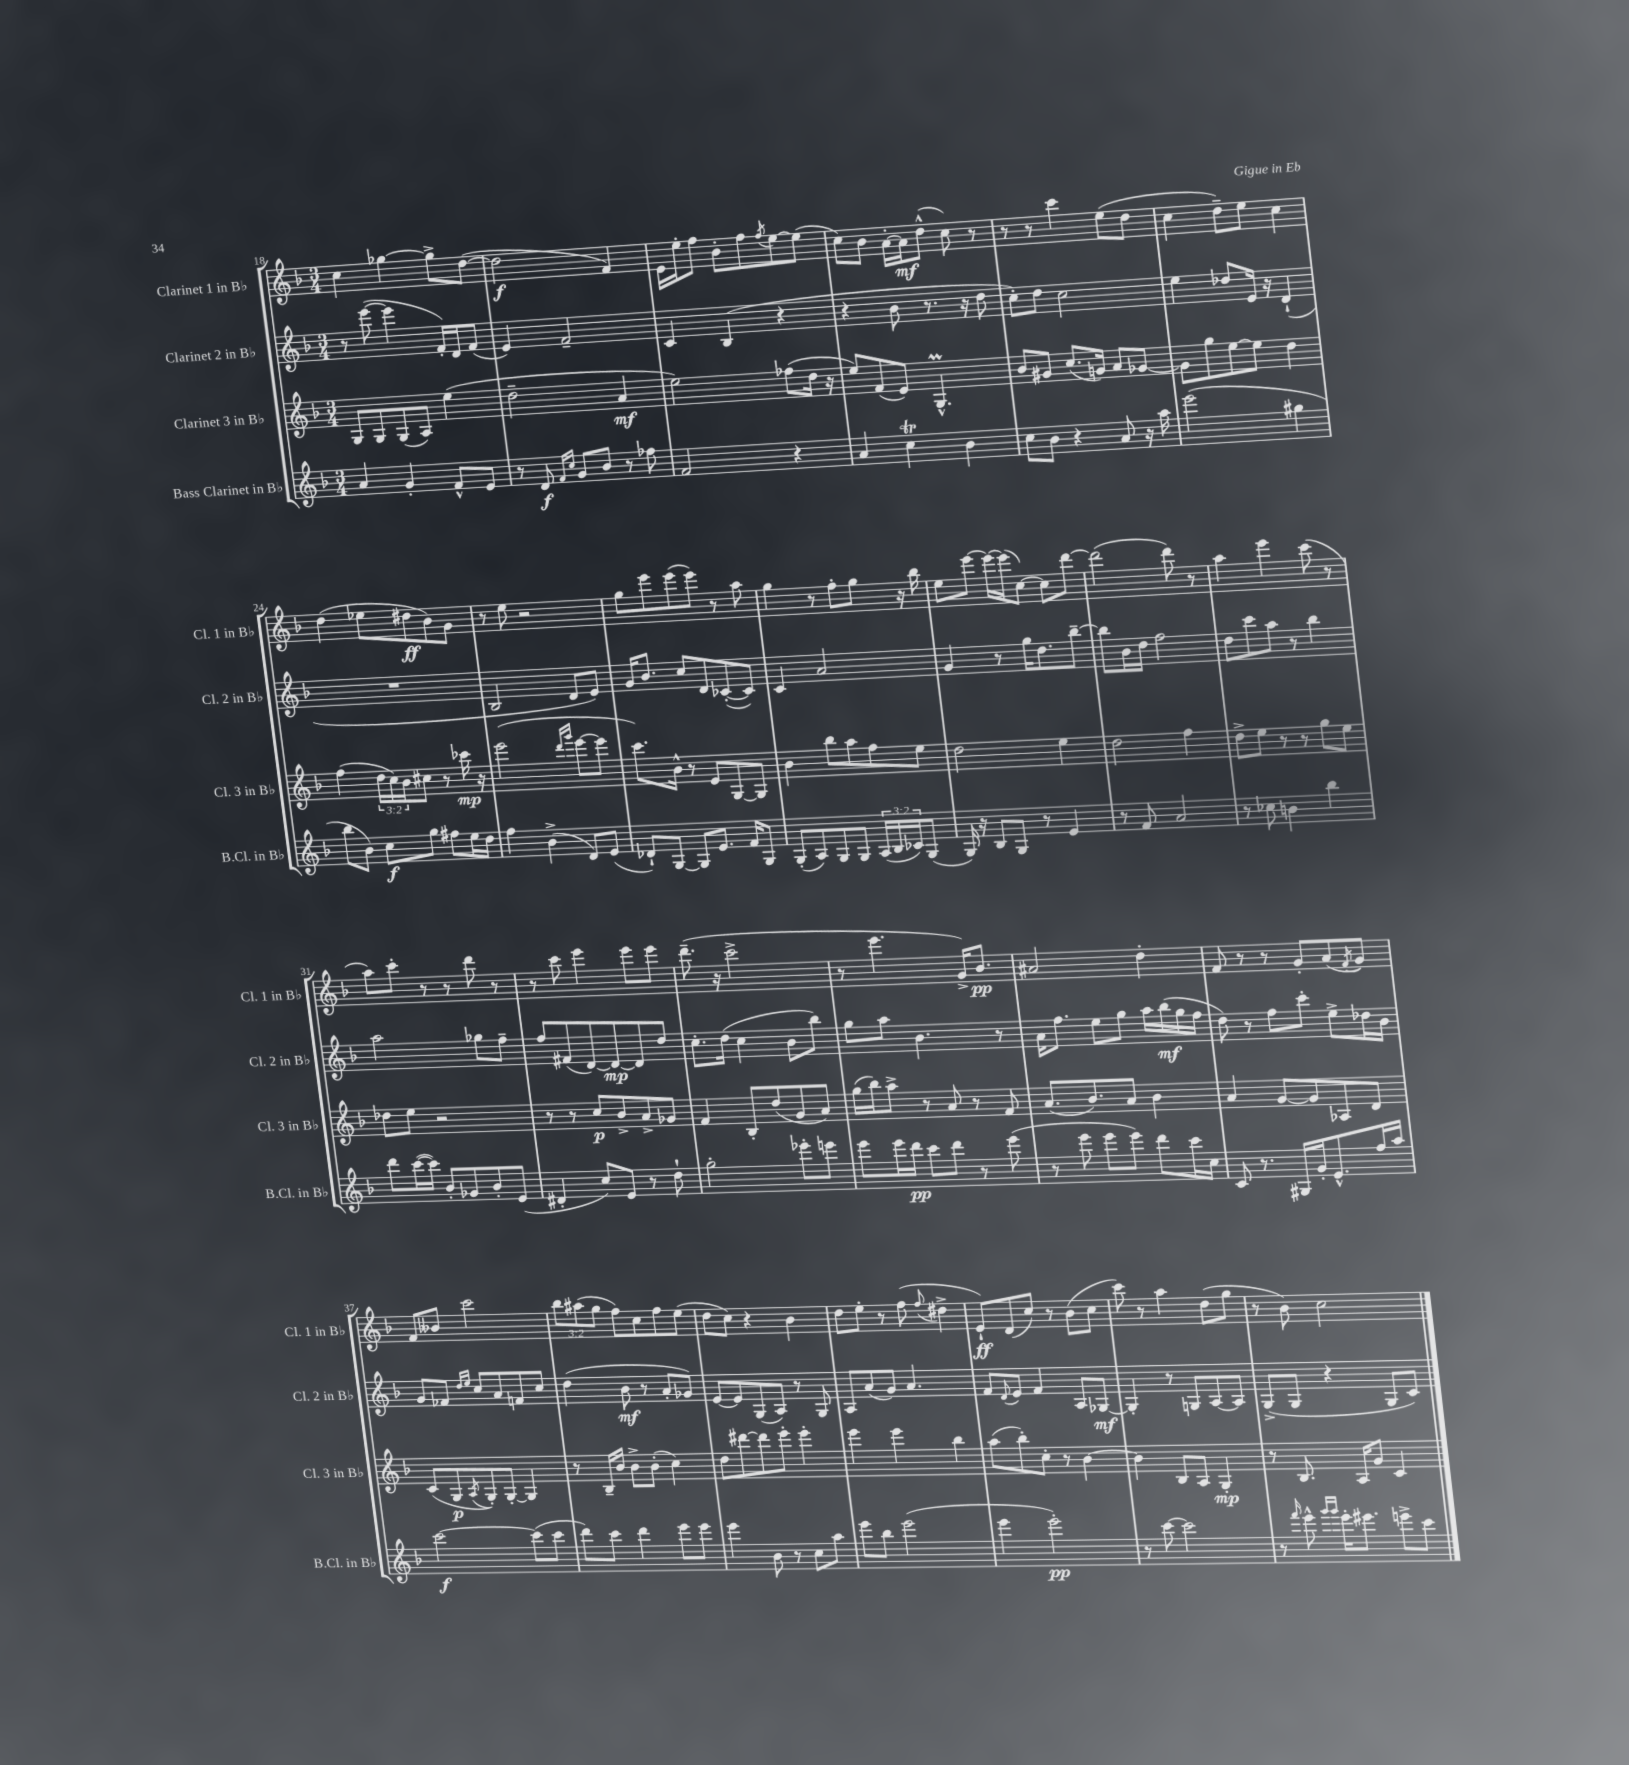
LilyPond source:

<<
\new StaffGroup <<
\new Staff = "s0" \with { instrumentName = "Clarinet 1 in Bb" shortInstrumentName = "Cl. 1 in Bb" } {
    \clef treble \key f \major \numericTimeSignature \time 3/4 \override Staff.TupletNumber.text = #tuplet-number::calc-fraction-text
    c''4 ges''4~ ges''8-> d''8~( |
    d''2\f f'4) |
    e'16 e''16-. f''8 bes'8-. f''8 \acciaccatura { f''8 } e''8~ e''8( |
    c''8) bes'8 a'16~-. a'16\mf d''8-^( c''8) r8 |
    r8 r8 c'''4 e''8( d''8 |
    c''4 d''8--) e''8 c''4 |
    d''4( ees''8 dis''8\ff bes'8) g'8 |
    r8 e''8 r2 |
    g''8 e'''8 e'''8( e'''8) r8 a''8 |
    g''4 r8 f''8-. g''8 r16 bes''16 |
    e''8 e'''8~ e'''16~ e'''16( c''8~) c''8 d'''8~ |
    d'''2( d'''8) r8 |
    a''4 e'''4 c'''8( r8 |
    a''8) c'''8-. r8 r8 d'''8 r8 |
    r8 c'''8 e'''4 e'''8 e'''8 |
    d'''8.--( r16 c'''2-> |
    r8 e'''4. g'16->) bes'8.\pp |
    ais'2 d''4-. |
    f'8 r8 r8 g'8-. a'8( \acciaccatura { f'8 } g'8) |
    f'8 beses'8 c'''2 |
    \tuplet 3/2 { bes''8 ais''8( g''8 } f''8) c''8 f''8 e''8( |
    d''8 c''8) r4 bes'4 |
    d''8 e''8-. r8 f''8( \appoggiatura { f''8 } dis''4-> |
    e'8-!\ff) d'8( c''8) r8 bes'8( c''8 |
    c'''8) r8 a''4 d''8( g''8 |
    r8 bes'8) c''2 \bar "|." |
}
\new Staff = "s1" \with { instrumentName = "Clarinet 2 in Bb" shortInstrumentName = "Cl. 2 in Bb" } {
    \clef treble \key f \major \numericTimeSignature \time 3/4
    r8 e'''8~( e'''4 f'16-.) d'16 f'8( |
    e'4) f'2-- |
    c'4 bes4( r4 |
    r4 bes'8 r8. r16 d''8 |
    c''8-.) d''8 c''2 |
    e''4 des''8 e'16 r16 d'4-!( |
    R2. |
    bes2 d'8 e'8) |
    g'16 bes'8. c''8 d'8 ces'8~-.( ces'8) |
    c'4 a'2 |
    g'4 r8 g''16 d''8. bes''8~-- |
    bes''8 bes'16 d''16 f''2 |
    d''8 c'''8 a''8 r8 bes''4 |
    a''2 ges''8 f''8-- |
    f''8 fis'8( d'8~) d'8~\mp d'8 d''8 |
    c''8.-. d''16( c''4 bes'8 bes''8) |
    g''8 a''8 bes'4. r8 |
    a'16 f''8. e''8 g''8 a''16 bes''16\mf( g''16 f''16 |
    d''8) r8 f''8 c'''8-. e''8-> des''16 bes'16 |
    g'8 fes'8 \grace { d''16 e''16 } c''8 a'8 f'8 c''8 |
    d''4( bes'8\mf r8 a'8-. ges'8) |
    e'8~ e'8 g8( a8) r8 g8 |
    a8 a'8( g'8) a'4. |
    f'8 \appoggiatura { d'8 } e'8 f'4 a8 ges8~\mf |
    ges4-. r8 g8 a8~ a8 |
    g8->( g8 r4 g8 c'8) \bar "|." |
}
\new Staff = "s2" \with { instrumentName = "Clarinet 3 in Bb" shortInstrumentName = "Cl. 3 in Bb" } {
    \clef treble \key f \major \numericTimeSignature \time 3/4 \override Staff.TupletNumber.text = #tuplet-number::calc-fraction-text
    g8 g8 g8( a8) e''4( |
    d''2-- a'4\mf |
    e''2) fes''8( d''16 r16 |
    e''8) f'8( e'8) g4.-^\prall |
    bes'8 gis'8 c''8.( g'16) a'8 ges'8~ |
    ges'8 g''8 e''8~ e''8 d''4 |
    f''4( \tuplet 3/2 { d''16 c''16) bes'16 } cis''8 r8 ces'''16\mp r16 |
    e'''2( \grace { d'''16 g'''16 } e'''8~ e'''8 |
    c'''8.) bes'16-^ r8 e'8 g8~ g8 |
    bes'4 bes''8 a''8 f''8 e''8 |
    d''2 e''4 |
    d''2 f''4 |
    d''8-> e''8 r8 r8 g''8 e''8 |
    des''8 e''8 r2 |
    r8 r8 c''8\p bes'8-> a'8-> ges'8 |
    f'4 bes8-. d''8( g'8 a'8) |
    g''16( bes''16) a''8-> r8 a'8 r8 f'8 |
    a'8.( bes'8.) a'8 bes'4 |
    a'4 g'8~ g'8 aes8 d'8 |
    c'8( g8\p \acciaccatura { a8 } g8-.) g8~-. g4 |
    r8 bes16-- bes'16 bes'8-> bes'8-.( c''4) |
    d''8 dis'''8~ dis'''8 e'''8-. e'''4-. |
    e'''4 e'''4 bes''4 |
    a''8( bes''8-.) c''8-. r8 bes'4~ |
    bes'4 bes8 a8 g4-.\mp |
    r8 bes8. a16 g'8 c'4 \bar "|." |
}
\new Staff = "s3" \with { instrumentName = "Bass Clarinet in Bb" shortInstrumentName = "B.Cl. in Bb" } {
    \clef treble \key f \major \numericTimeSignature \time 3/4 \override Staff.TupletNumber.text = #tuplet-number::calc-fraction-text
    a'4 g'4-. f'8-^ e'8 |
    r8 d'8\f \grace { f'16 c''16 } g'8 bes'8 r8 fes''8 |
    f'2 r4 |
    a'4 c''4\trill bes'4 |
    c''8 bes'8 r4 a'8 r16 a''16 |
    e'''2( gis''4 |
    bes''8 bes'8) c''8\f g''8 fis''8 e''16 d''16 |
    f''4 bes'4->( d'8) e'8( |
    des'8-!) g8~ g8 e'8. f'16 g8 |
    g8-.( a8) g8 g8 \tuplet 3/2 { a16( bes16 ces'16) } g8( |
    g16) r16 bes8 g8 r8 e'4 |
    r8 f'8 a'2 |
    r8 ces''8 b'4 bes''4 |
    d'''8 c'''16~( c'''16) bes'8-. ges'8 bes'8-. e'8( |
    dis'4-. c''8) e'8 r8 d''8-! |
    g''2-. ees'''8-. e'''8 |
    e'''8 e'''16 d'''16\pp c'''8 d'''8 r8 e'''8( |
    r8 e'''8 e'''8 e'''8) d'''8 c'''16 c''16 |
    c'8 r8. gis16 g'16-. e'8.-^ f''16 a''16 |
    c'''2~\f c'''8( c'''8 |
    d'''8) c'''8 d'''4 e'''8 e'''8 |
    e'''4 bes'8 r8 c''8 a''8 |
    e'''8 bes''8 e'''2( |
    e'''4 e'''2-.\pp) |
    r8 c'''8~ c'''2 |
    r8 \grace { f'''16 } e'''8-^ \grace { g'''16 g'''16 } e'''16-. eis'''8. e'''8-> c'''8 \bar "|." |
}
>>
>>
\layout { \context { \Score currentBarNumber = #18 } }
